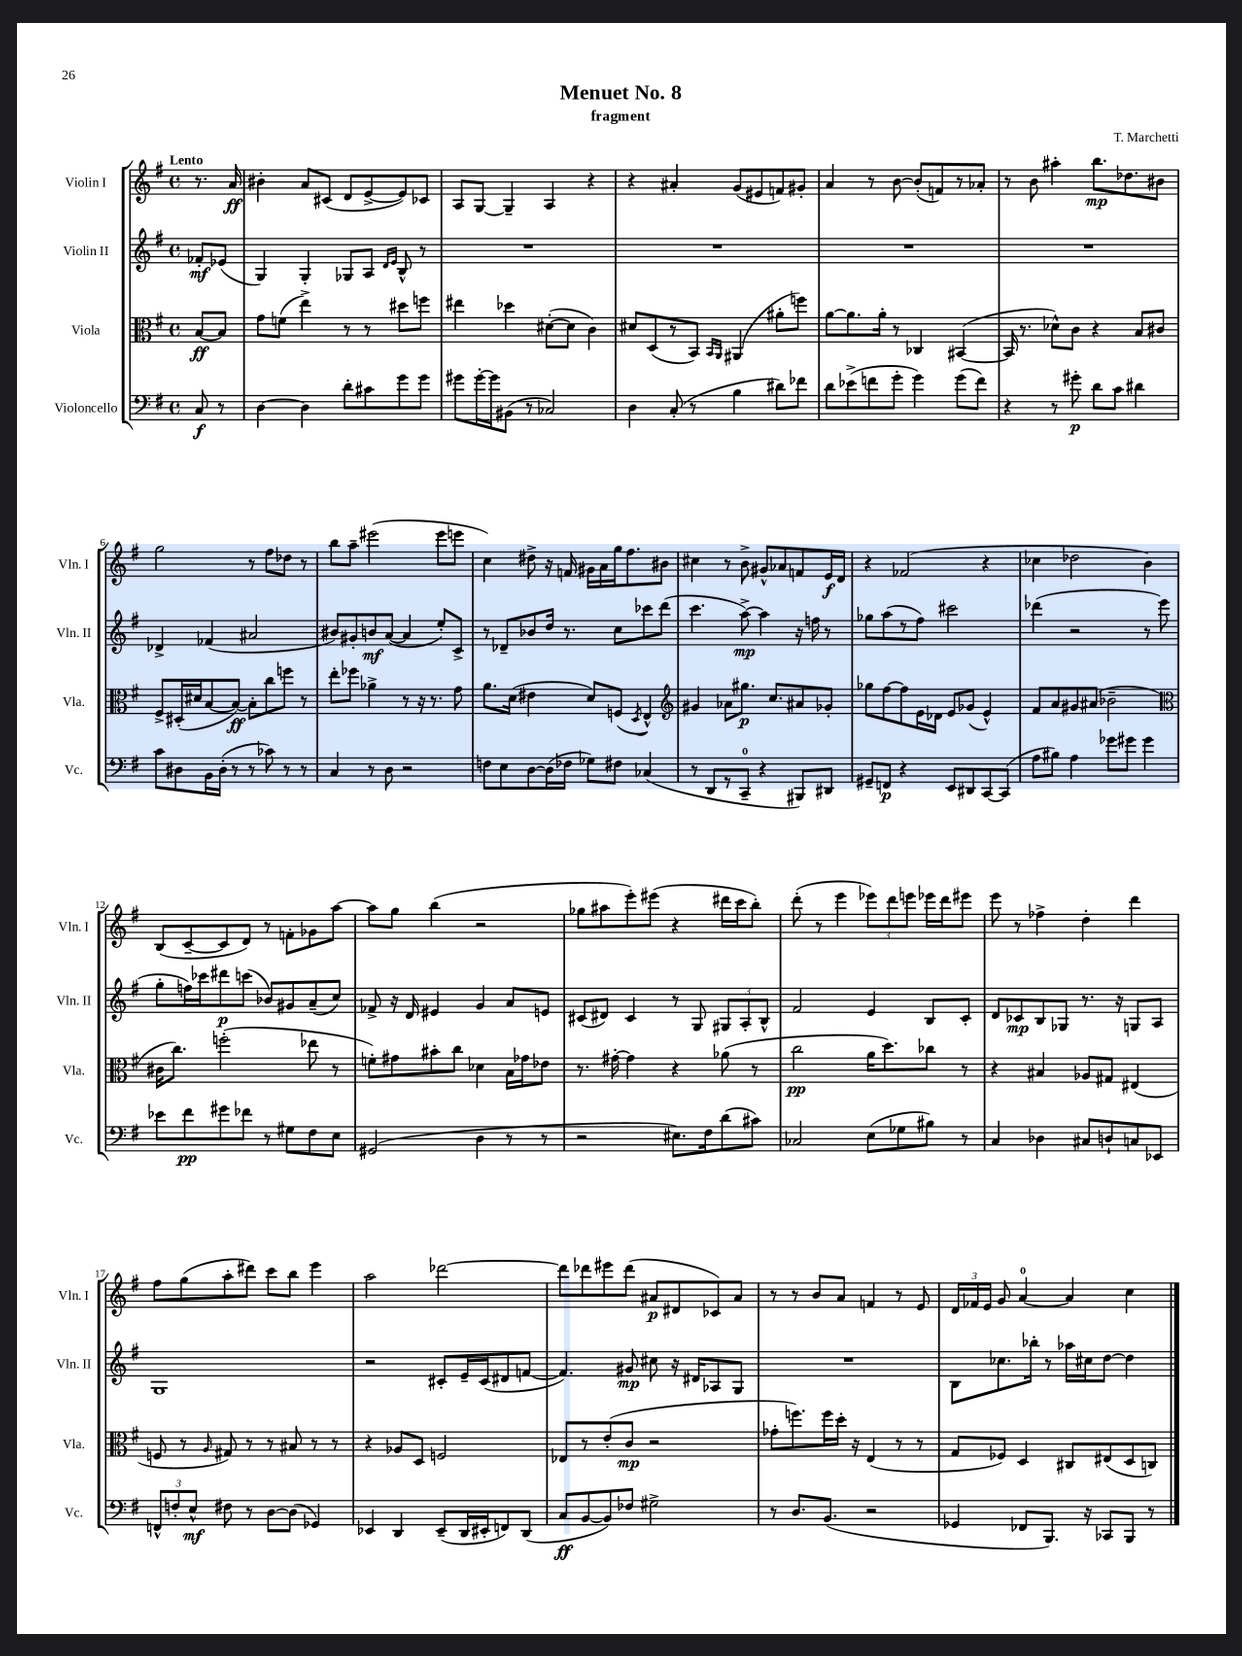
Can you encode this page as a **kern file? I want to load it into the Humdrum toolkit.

**kern	**kern	**kern	**kern
*staff4	*staff3	*staff2	*staff1
*clefF4	*clefC3	*clefG2	*clefG2
*k[f#]	*k[f#]	*k[f#]	*k[f#]
*M4/4	*M4/4	*M4/4	*M4/4
*met(c)	*met(c)	*met(c)	*met(c)
8C	[8B	8f-'	8.r
8r	8B]	(8e-	.
.	.	.	16a
=	=	=	=
[4D	8g	4G)	4b#'
.	(8f	.	.
4D]	4ee^)	4G'	8a
.	.	.	(8c#
8d'	8r	8G-	8d
8c#	8r	8A	[8e^
.	.	16qqd	.
.	.	16qqe	.
8g	8dd#	8B^^	8e])
8g	8ff	8r	8c-
=	=	=	=
8g#	4ee#	1r	8A
[16g#'	.	.	[8G
16g#]	.	.	.
(8BB#	4dd-	.	4G~]
8r	.	.	.
2C-)	([8d#'	.	4A
.	8d#]	.	.
.	4c)	.	4r
=	=	=	=
4D	8d#	1r	4r
.	(8D	.	.
(8C'	8r	.	4a#'
8r	8BB)	.	.
.	16qqBB	.	.
.	16qqAA	.	.
4B	(4AA#	.	(8g
.	.	.	8e#
8d#)	8a#'	.	8f)
8f-	8ff)	.	8g#'
=	=	=	=
8d	[8a	1r	4a
(8e-^	8.a]	.	.
8f	.	.	8r
.	16a'	.	.
8g'	8r	.	[8b
4g)	4C-	.	(8b']
.	.	.	8f)
(8g	([4BB#	.	8r
8f)	.	.	8a-'
=	=	=	=
4r	16BB#]	1r	8r
.	8.r	.	.
.	.	.	8b
8r	8d-^^)	.	4aa#'
8g#'	8c	.	.
8d	4r	.	8.bb
8c	.	.	.
.	.	.	8.dd-
4d#	8B	.	.
.	8c#	.	8b#
=	=	=	=
8c	8F#^	4d-^	2gg
8D#	(16D#'	.	.
.	16d#	.	.
16BB	[8B	(4f-	.
(16D#'	.	.	.
8r	8B_)	.	.
8r	8B']	2a#	8r
8c-)	8cc	.	8ff#
8r	8ff	.	8dd-
8r	8r	.	8r
=	=	=	=
4C	8ee'	8b#)	8bb
.	8ff-	8g#'	8aa~
8r	4a-^	8b	(2eee#
8D	.	([8a	.
2r	8r	4a]	.
.	16r	.	.
.	8.r	.	.
.	.	8ee')	8eee#
.	8g	8c^	8eee
=	=	=	=
8F	8.a	8r	4cc)
8E	.	8d-~	.
.	(16d	.	.
[8D	4e#	8b-	8dd#^
(16D]	.	16dd	16r
16F-	.	8.r	16f
8G-)	8d)	.	16g#
.	.	.	16a
8F#	(8F	8cc	16gg
.	.	.	8.ff#
.	8qD	.	.
(4C-	4E^^)	8ccc-	.
.	.	(8ddd	8b#
=	=	=	=
*	*clefG2	*	*
8r	4g#	4.ccc	4cc#
8DD	.	.	.
8r	8a-	.	8r
8CC~	8.gg#	[8aa^)	8b^
4r	.	4aa]	8g#^^
.	8.cc	.	.
.	.	.	8a-
8BBB#)	8a#	16r	8f
.	.	16ff	.
8DD#	8g-'	8r	16e
.	.	.	16d
=	=	=	=
8GG#~	8gg-	8gg-	4r
8FF	[8ff#	(8aa	.
4r	8ff#]	8r	(2f-
.	16e	8ff#)	.
.	16d-	.	.
8EE	8e	2ccc#	.
8DD#	(8g-	.	.
[8CC	4e^^)	.	4r
(8CC]	.	.	.
=	=	=	=
8A	8f#	(4ddd-	4cc-
8B#)	8a	.	.
4A	8g#	2r	2dd-
.	(8a#	.	.
8g-	2b-~	.	.
8g#	.	.	.
4g#	.	8r	4b)
.	.	8eee	.
=	=	=	=
*	*clefC3	*	*
8e-	16c#	8gg'	(8B
.	8.cc)	.	.
8f#	.	16ff)	[8c~
.	.	16ccc-	.
8g#	(2ff'	8ddd#	8c]
8f-	.	(8ccc	8d)
8r	.	8b-)	8r
8G#	.	8g#	8f'
8F#	8ee-	(8a~	8g-
8E	8r	8cc)	[8aa
=	=	=	=
(2GG#	8f')	8f-^	8aa]
.	8g#	16r	8gg
.	.	16d	.
.	8b#'	4e#	(4bb
.	8cc	.	.
4D	4d-	4g	2r
8r	16B	8a	.
.	16g-	.	.
8r	8e-	8e	.
=	=	=	=
2r	8.r	(8c#	8gg-
.	.	8d#)	8aa#
.	[16g#'	.	.
.	4g#]	4c#	8eee')
.	.	.	(8eee#
8.E#)	4r	8r	4r
.	.	8G	.
16F#	.	.	.
(8d	(8a-	12G#	16ddd#
.	.	.	16ccc
.	.	12A'	.
8c#)	8r	.	8bb')
.	.	12B^^	.
=	=	=	=
2C-	2cc	2f#	(8ddd'
.	.	.	8r
.	.	.	4eee
(8E	16a	4e	12eee-)
.	8.dd)	.	.
.	.	.	12ddd
8G-	.	.	.
.	.	.	12eee
8B#)	8cc-	8B	16eee-
.	.	.	16ddd
8r	8r	8c'	8eee#
=	=	=	=
4C	4r	8d	8eee
.	.	8c-	8r
4D-	4B#	8B	4ff-^
.	.	8G-	.
8C#	8A-	8.r	4dd'
8D`	8G#	.	.
.	.	16r	.
8C	(4E#	8G	4ddd
8EE-	.	8A	.
=	=	=	=
12FF^^	8F	1G	8ff#
12F'	.	.	.
.	8r	.	(8gg
12E^^	.	.	.
.	16qqA	.	.
8F#	8G#)	.	8aa'
8r	8r	.	8ddd#)
[8D	8r	.	8ccc
(8D]	8B#	.	8bb
4GG-)	8r	.	4eee
.	8r	.	.
=	=	=	=
4EE-	4r	2r	2aa
4DD	8A-	.	.
.	8D	.	.
(8EE-~	2F	8c#'	[2ddd-
16DD	.	16e~	.
16EE#'	.	(16c#	.
8FF)	.	8d#	.
(8DD	.	[8f	.
=	=	=	=
8C	8E-	4.f])	8ddd-]
[8BB	8r	.	8ddd-
8BB])	(8e'	.	8eee#
8F-	8c	8g#	(8ddd-
2G#^	2r	8cc#	8a#
.	.	16r	8d#
.	.	16d#	.
.	.	8A-	8c-)
.	.	8G	8a#
=	=	=	=
8r	8g-'	1r	8r
8.D	8.ff)	.	8r
.	.	.	8b
(8.BB	16ff	.	.
.	16dd'	.	8a
.	16r	.	.
2r	(4E	.	4f
.	8r	.	8r
.	8r	.	8e
=	=	=	=
4GG-	8G	8B	24d
.	.	.	24f-
.	.	.	24e
.	8F-)	8.cc-	8g
8FF-	4D	.	[4a
.	.	16bb-'	.
8.BBB)	.	8r	.
.	8C#	16aa-	4a]
16r	.	16cc#	.
8CC-	(8E#	[8dd	.
8BBB	8D	4dd]	4cc
8r	8C)	.	.
==	==	==	==
*-	*-	*-	*-
